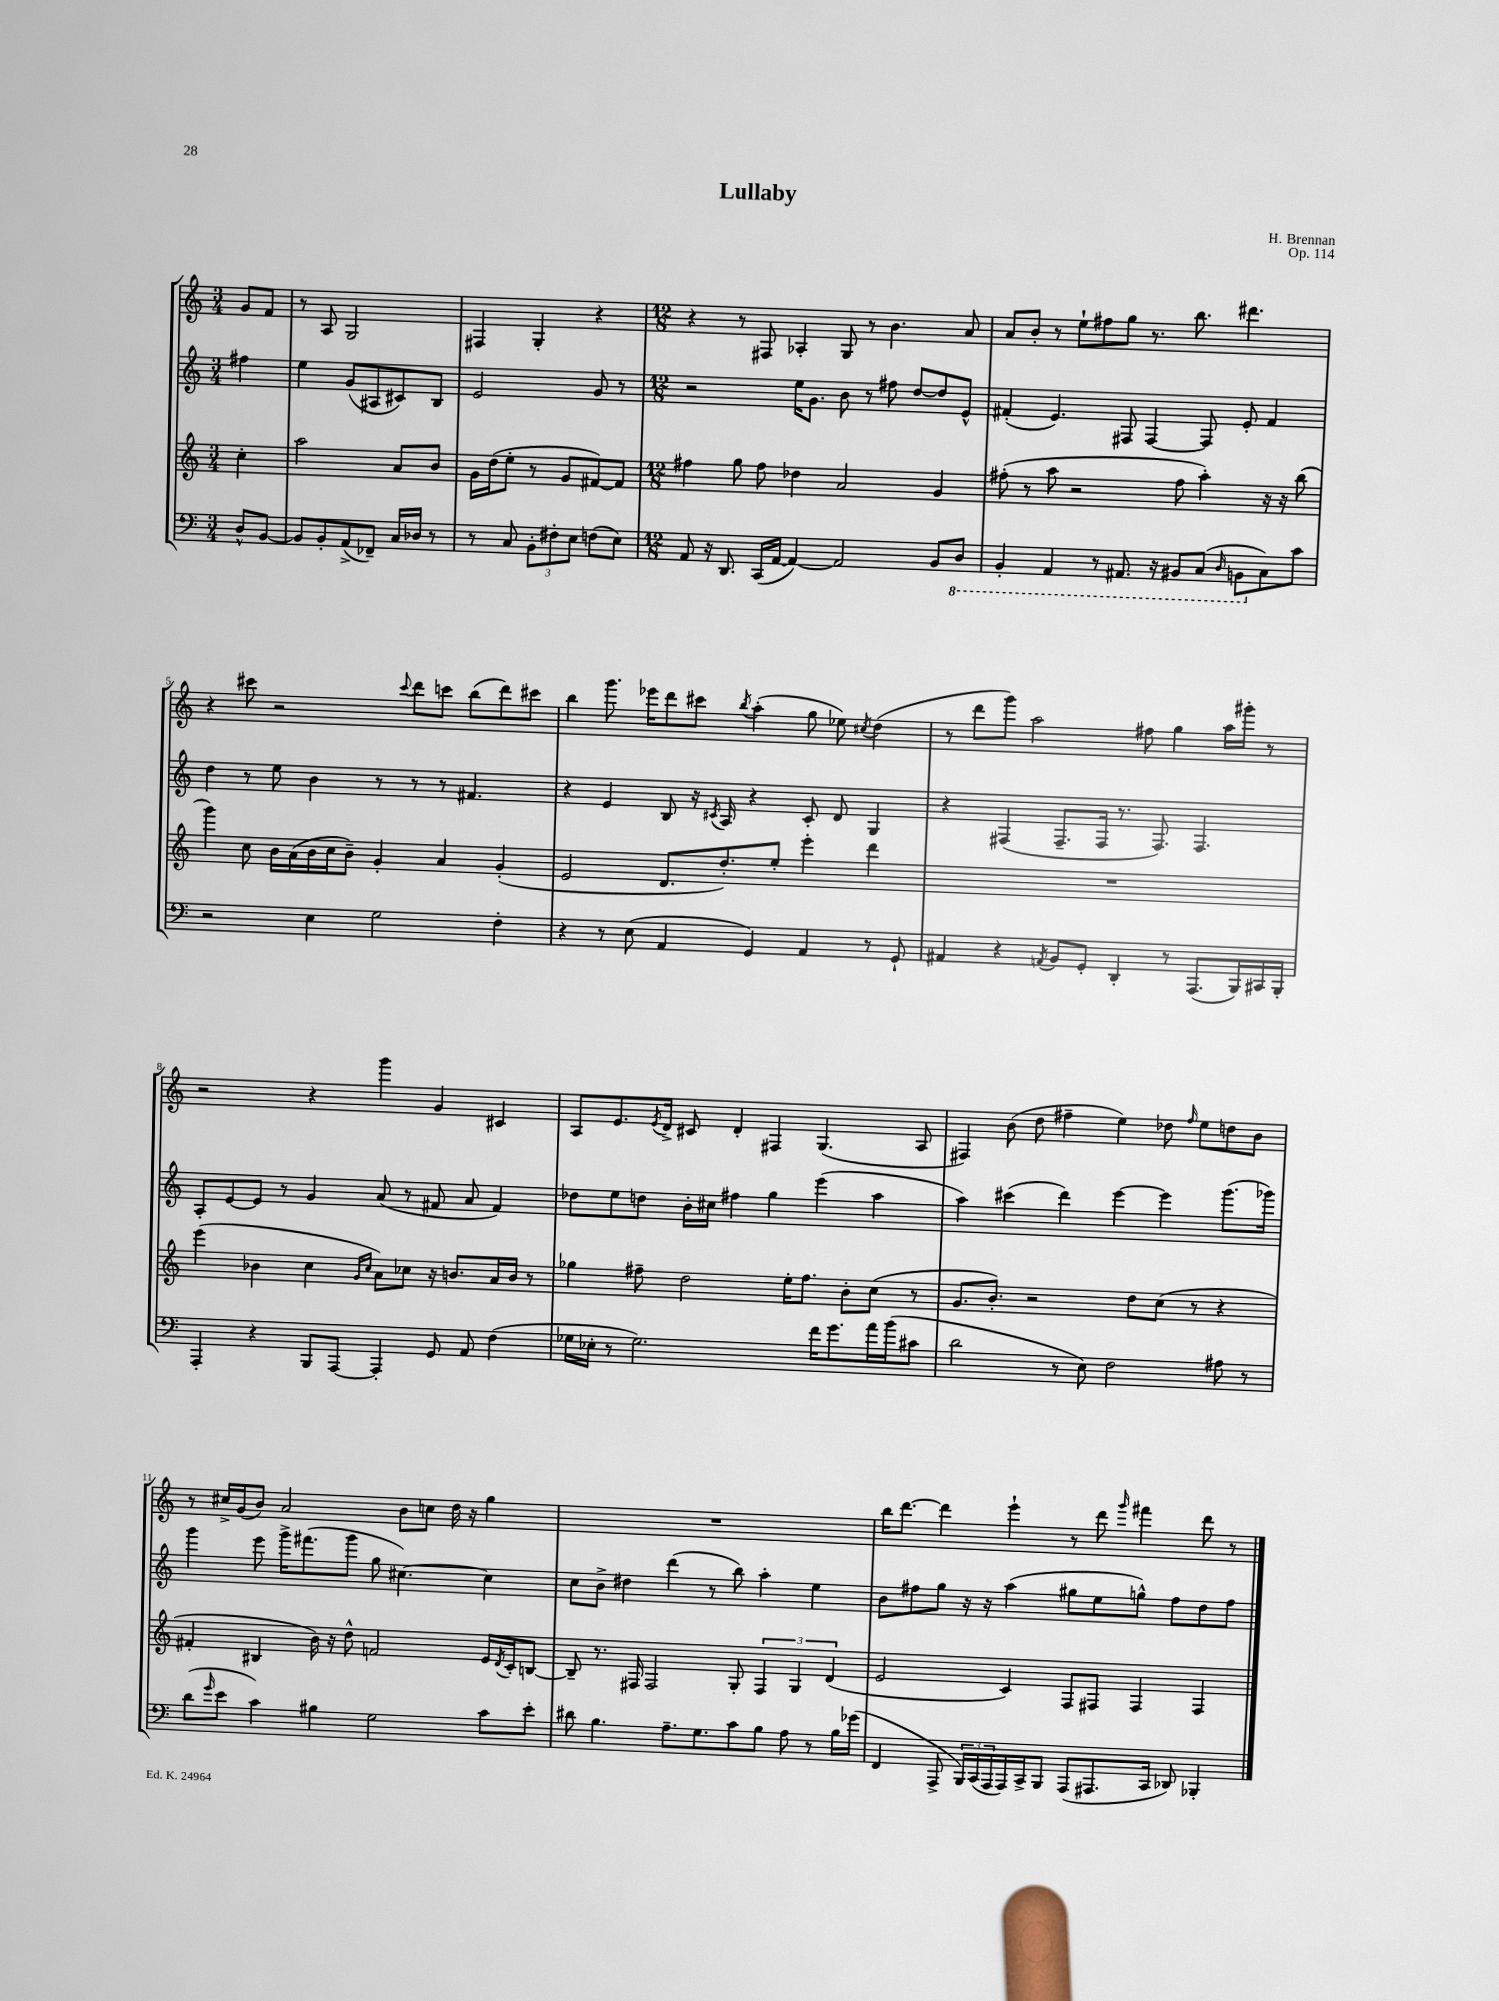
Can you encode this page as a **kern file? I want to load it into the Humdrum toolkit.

**kern	**kern	**kern	**kern
*staff4	*staff3	*staff2	*staff1
*clefF4	*clefG2	*clefG2	*clefG2
*k[]	*k[]	*k[]	*k[]
*M3/4	*M3/4	*M3/4	*M3/4
8D^^	4cc'	4ff#	8g
[8BB	.	.	8f
=	=	=	=
8BB]	2aa	4ee	8r
8BB'	.	.	8A
(8AA^	.	(8g	2G
8FF-~)	.	8A#	.
16C	8a	8c#)	.
16D-	.	.	.
8r	8b	8B	.
=	=	=	=
8r	16g	2e	4F#
.	(16dd	.	.
8C	8ee'	.	.
12BB'	8r	.	4G'
12F#'	.	.	.
.	8g	.	.
12E	.	.	.
(8F	[8f#)	8g	4r
8E)	8f#]	8r	.
=	=	=	=
*M12/8	*M12/8	*M12/8	*M12/8
8AA	4ff#	2r	4r
16r	.	.	.
8.DD	.	.	.
.	8gg	.	8r
(16CC	8ff#	.	8F#
[16AA	.	.	.
4AA_)	4dd-	16ee	4A-'
.	.	8.g	.
2AA]	2a	8b	8G
.	.	8r	8r
.	.	8ff#	4.b
.	.	[8dd	.
8BB	4g	8dd]	.
8DD	.	8e^^	8a
=	=	=	=
4BBB'	(8ff#'	(4f#'	8a
.	8r	.	8b'
4AAA	8aa	4.e)	8r
.	2r	.	8ee`
8r	.	.	8ff#
8.AAA#	.	8F#	8gg
.	.	[4F#	8.r
16r	.	.	.
8BBB#	8ff#	.	.
.	.	.	8.bb
(8CC	4aa')	8F#]	.
16qqDD	.	.	.
8BBB	.	8e'	4.ddd#
8C)	16r	4f#	.
.	16r	.	.
8c	(8bb	.	.
=	=	=	=
2r	4ggg)	4dd	4r
.	8cc	8r	8ccc#
.	16b	8ee	2r
.	(16a	.	.
4E	16b	4b	.
.	16cc	.	.
.	8b~)	.	.
2G	4g'	8r	.
.	.	.	8qqccc#
.	.	8r	8ddd
.	4a	8r	8ccc
.	.	4.f#	(8bb
4F'	(4g'	.	8ddd)
.	.	.	8ccc#
=	=	=	=
4r	2e	4r	4bb
8r	.	4e	8.ggg
(8E	.	.	.
.	.	.	16eee-
4AA	8.d	8B	8ddd
.	.	16r	8ccc#
.	.	8qc#	.
.	8.dd')	16A	.
.	.	.	8qbb
4GG)	.	4r	(4aa'
.	8ee'	.	.
4AA	4eee'	8c#'	8gg
.	.	8d	8ee-)
.	.	.	8qcc#
8r	4ddd	4G	(4dd
8GG`	.	.	.
=	=	=	=
4AA#	1.r	4r	8r
.	.	.	8ddd
4r	.	(4F#	8ggg)
.	.	.	2aa
8qAA	.	.	.
8BB	.	8.F#~	.
8GG'	.	.	.
.	.	16F#	.
4DD'	.	8.r	.
.	.	.	8ff#
.	.	8.F#)	.
8r	.	.	4gg
(8.AAA	.	4.F#	.
.	.	.	16aa
16BBB)	.	.	16ggg#'
16CC#	.	.	8r
16BBB'	.	.	.
=	=	=	=
4AAA'	(4eee	8A'	2r
.	.	[8e	.
4r	4b-	8e]	.
.	.	8r	.
8BBB	4cc	4g	4r
[8AAA	.	.	.
.	16qqg	.	.
.	16qqcc	.	.
4AAA']	8a)	(8a	4ggg
.	8cc-	8r	.
8GG	16r	8f#	4g
.	8.b	.	.
8AA	.	8a	.
(4F	16a	4f#)	4c#
.	16b	.	.
.	8r	.	.
=	=	=	=
16G-	4gg-	8dd-	8A
16E-'	.	.	.
8r	.	8ee	8.e
2.G-)	8ff#~	8dd	.
.	.	.	8qe
.	.	.	16d^
.	2dd	16b'	8c#
.	.	16cc#	.
.	.	4ff#	4d'
.	.	4gg	4F#
.	16ee'	.	.
.	8.ff#	.	.
16f	.	(4eee	(4.G
8.g	.	.	.
.	8b'	.	.
16a	(8cc	4aa	.
(16b	.	.	.
8c#	8r	.	8A
=	=	=	=
2d	8.g	4aa)	4F#)
.	8.b')	.	.
.	.	(4ccc#	(8b
.	2r	.	8dd
8r	.	4ddd)	4ff#~
8E)	.	.	.
2F	.	[4eee	4ee)
.	8dd	.	.
.	(8cc	4eee]	8dd-
.	.	.	16qqff#
.	8r	.	8ee
8A#	4r	(8.ggg	8dd
8r	.	.	8b
.	.	16ggg-)	.
=	=	=	=
(8d	4f#'	4ggg	8r
16qqg	.	.	.
8e	.	.	16cc#^
.	.	.	(16g
4c)	4B#	8eee	8b)
.	.	16ggg^	2a
.	.	(8.fff#	.
4B#	16b)	.	.
.	16r	.	.
.	8dd^^	8ggg	.
2G	2f	8gg	.
.	.	[4.cc#)	8b
.	.	.	8cc
.	.	.	16dd
.	.	.	16r
8c	16e	4cc#]	4gg
.	8qd	.	.
.	16c'	.	.
8e'	[8B	.	.
=	=	=	=
8d#	8B~]	8cc	1.r
4.B	8.r	8b^	.
.	.	4dd#	.
.	16F#	.	.
.	2F#	.	.
8.A~	.	(4ddd	.
8.G	.	.	.
.	.	8r	.
8c	8G'	8bb)	.
8B	6F#	4aa'	.
8A	.	.	.
.	6G	.	.
8r	.	4ee	.
.	(6d	.	.
16B	.	.	.
(16g-	.	.	.
=	=	=	=
4FF	2e	8b	16bb
.	.	.	[8.ddd
.	.	8ff#	.
8AAA^	.	8gg	4ddd]
24BBB)	.	16r	.
(24CC	.	.	.
.	.	16r	.
24AAA	.	.	.
16AAA)	4c)	(4aa	4eee`
16CC^	.	.	.
8BBB	.	.	.
(8AAA	8F	8gg#	8r
8.AAA#	8F#	8ee	8ddd
.	.	.	16qqggg
.	4F#	8gg^^)	4fff#
16CC	.	.	.
8DD-)	.	8ff#	.
4BBB-'	4F#	8dd	8ddd
.	.	8ff#	8r
==	==	==	==
*-	*-	*-	*-
